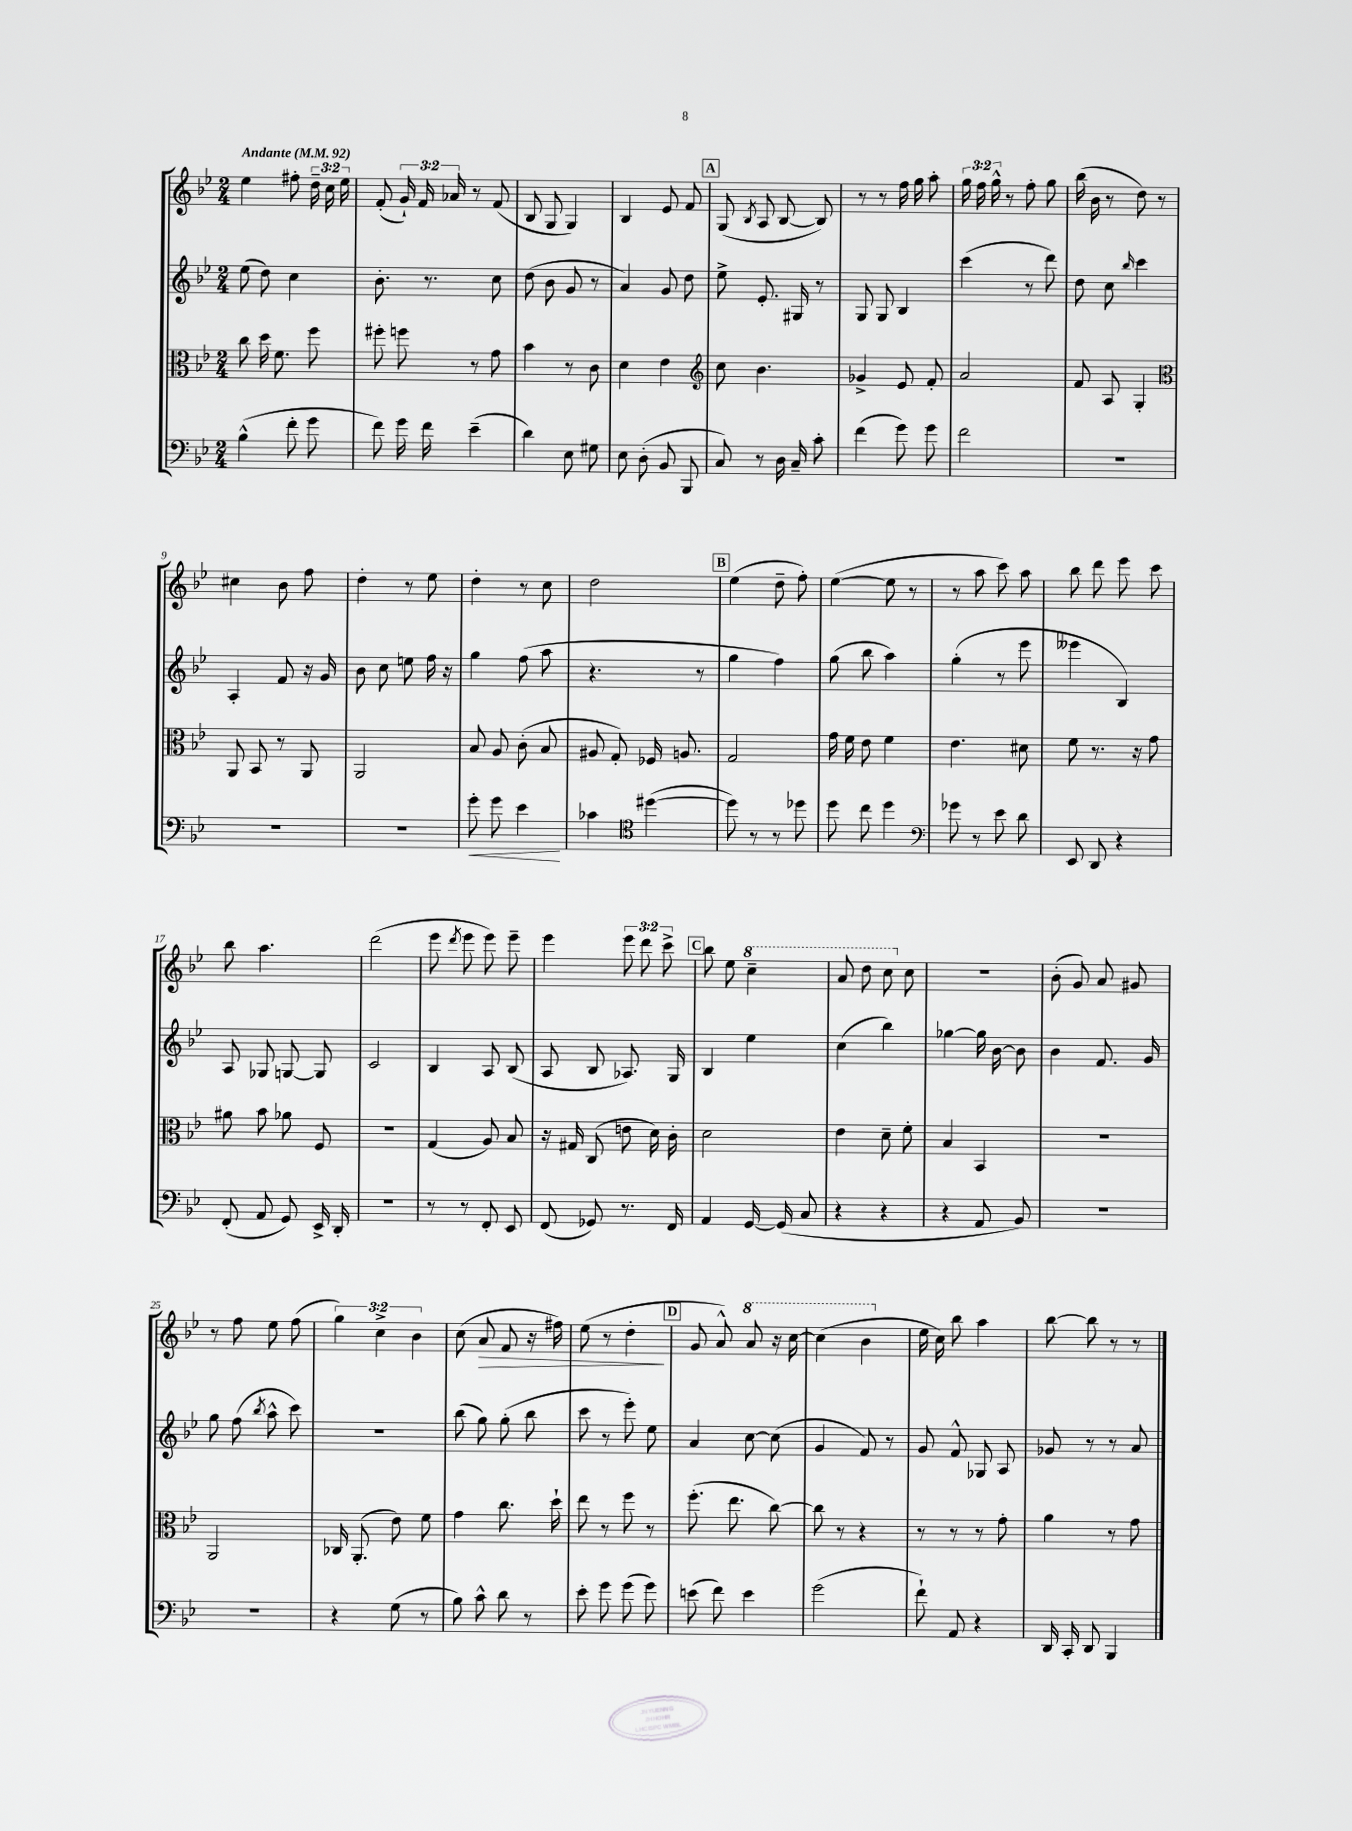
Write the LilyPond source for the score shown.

<<
\new StaffGroup <<
\new Staff = "s0" {
    \clef treble \key bes \major \numericTimeSignature \time 2/4 \override Staff.TupletNumber.text = #tuplet-number::calc-fraction-text \tempo "Andante" 4 = 92
    \autoBeamOff ees''4 fis''8-. \tuplet 3/2 { d''16-- c''16 ees''16 } |
    f'8-.( \tuplet 3/2 { g'16-!) f'16 aes'16 } r8 f'8( |
    bes8 g8 g4) |
    bes4 ees'8 f'8 |
    \mark \markup { \box "A" } g8( \acciaccatura { bes8 } a8 bes8~ bes8) |
    r8 r8 f''16 g''16 a''8-. |
    \tuplet 3/2 { g''16 f''16 g''16-^ } r8 f''8-. g''8 |
    bes''16( bes'16 r8 d''8) r8 |
    cis''4 bes'8 f''8 |
    d''4-. r8 ees''8 |
    d''4-. r8 c''8 |
    d''2 |
    \mark \markup { \box "B" } ees''4( d''8-- f''8-.) |
    ees''4~( ees''8 r8 |
    r8 a''8 c'''8) a''8 |
    bes''8 d'''8 ees'''8 c'''8 |
    bes''8 a''4. |
    d'''2( |
    ees'''8 \acciaccatura { d'''8 } ees'''8 ees'''8) ees'''8-- |
    ees'''4 \tuplet 3/2 { ees'''8 d'''8 c'''8-> } |
    \mark \markup { \box "C" } bes''8 ees''8 \ottava #1 c'''4-- |
    a''8 d'''8 c'''8 \ottava #0 c''8 |
    R2 |
    bes'8-.( g'8) a'8 gis'8 |
    r8 f''8 ees''8 f''8( |
    \tuplet 3/2 { g''4) c''4-> bes'4 } |
    c''8( a'8\> f'8 r16 fis''16) |
    ees''8( r8 d''4-.\! |
    \mark \markup { \box "D" } g'8 a'8-^) \ottava #1 a''8 r16 c'''16~ |
    c'''4( bes''4 \ottava #0 |
    ees''16 c''16) bes''8 a''4 |
    bes''8~ bes''8 r8 r8 \bar "|." |
}
\new Staff = "s1" {
    \clef treble \key bes \major \numericTimeSignature \time 2/4
    \autoBeamOff ees''8( d''8) c''4 |
    bes'8.-. r8. c''8 |
    d''8( bes'8 g'8 r8 |
    a'4) g'8 d''8 |
    \mark \markup { \box "A" } ees''8-> ees'8.-. gis16 r8 |
    g8 g8 bes4 |
    c'''4( r8 d'''8) |
    d''8 c''8 \grace { bes''16 } c'''4 |
    a4-. f'8 r16 g'16 |
    bes'8 c''8 e''8 f''16 r16 |
    g''4 f''8( a''8 |
    r4. r8 |
    \mark \markup { \box "B" } g''4 f''4) |
    g''8( bes''8 a''4) |
    g''4-.( r8 ees'''8 |
    eeses'''4 bes4) |
    a8 ges8 g8~ g8 |
    c'2 |
    bes4 a8 bes8( |
    a8 bes8 aes8.) g16 |
    \mark \markup { \box "C" } bes4 ees''4 |
    c''4( bes''4) |
    ges''4~ ges''16 bes'16~ bes'8 |
    bes'4 f'8. g'16 |
    g''8 f''8( \acciaccatura { bes''8 } a''8-^ c'''8) |
    R2 |
    bes''8( g''8) g''8-.( bes''8 |
    c'''8 r8 ees'''8-.) ees''8 |
    \mark \markup { \box "D" } a'4 c''8~ c''8( |
    g'4 f'8) r8 |
    g'8 f'8-^ ges8 a8 |
    ges'8 r8 r8 a'8 \bar "|." |
}
\new Staff = "s2" {
    \clef alto \key bes \major \numericTimeSignature \time 2/4
    \autoBeamOff c''8 d''16 f'8. f''8 |
    fis''8-. f''8 r8 g'8 |
    bes'4 r8 c'8 |
    d'4 ees'4 |
    \mark \markup { \box "A" } \clef treble c''8 bes'4. |
    ges'4-> ees'8 f'8-. |
    a'2 |
    f'8 a8 g4-. |
    \clef alto a,8 bes,8 r8 a,8 |
    a,2 |
    bes8 a8 c'8-.( bes8 |
    ais8 g8-.) fes16 a8. |
    \mark \markup { \box "B" } g2 |
    g'16 f'16 ees'8 f'4 |
    ees'4. dis'8 |
    f'8 r8. r16 g'8 |
    ais'8 bes'8 aes'8 f8 |
    r2 |
    g4( a8) bes8 |
    r16 gis16 c8( e'8 d'16) c'16-. |
    \mark \markup { \box "C" } d'2 |
    ees'4 d'8-- f'8-. |
    bes4 bes,4 |
    r2 |
    a,2 |
    ces16 a,8.-.( ees'8) f'8 |
    g'4 c''8. d''16-! |
    ees''8 r8 f''8 r8 |
    \mark \markup { \box "D" } f''8.-.( ees''8. c''8~) |
    c''8 r8 r4 |
    r8 r8 r8 g'8-. |
    a'4 r8 g'8 \bar "|." |
}
\new Staff = "s3" {
    \clef bass \key bes \major \numericTimeSignature \time 2/4
    \autoBeamOff bes4-^( f'8-. g'8 |
    f'8) g'16 f'16 ees'4--( |
    d'4) ees8 gis8 |
    ees8 d8-.( bes,8 bes,,8 |
    \mark \markup { \box "A" } c8) r8 d16 c16-- c'8-. |
    f'4( g'8) g'8 |
    f'2 |
    R2 |
    R2 |
    R2 |
    g'8-.\< g'8 ees'4\! |
    ces'4 \clef tenor dis''4~( |
    \mark \markup { \box "B" } dis''8) r8 r8 des''8 |
    d''8 c''8 d''4 |
    \clef bass ges'8 r8 ees'8 d'8 |
    ees,8 d,8 r4 |
    f,8-.( a,8 g,8) ees,16-> d,16-. |
    R2 |
    r8 r8 f,8-. ees,8 |
    f,8( ges,8) r8. f,16 |
    \mark \markup { \box "C" } a,4 g,16~ g,16( c8 |
    r4 r4 |
    r4 a,8 bes,8) |
    R2 |
    R2 |
    r4 g8( r8 |
    bes8) c'8-^ d'8 r8 |
    ees'8-. g'8 g'8( g'8) |
    \mark \markup { \box "D" } e'8( f'8) e'4 |
    g'2( |
    f'8-!) a,8 r4 |
    d,16 c,16-. d,8 bes,,4 \bar "|." |
}
>>
>>
